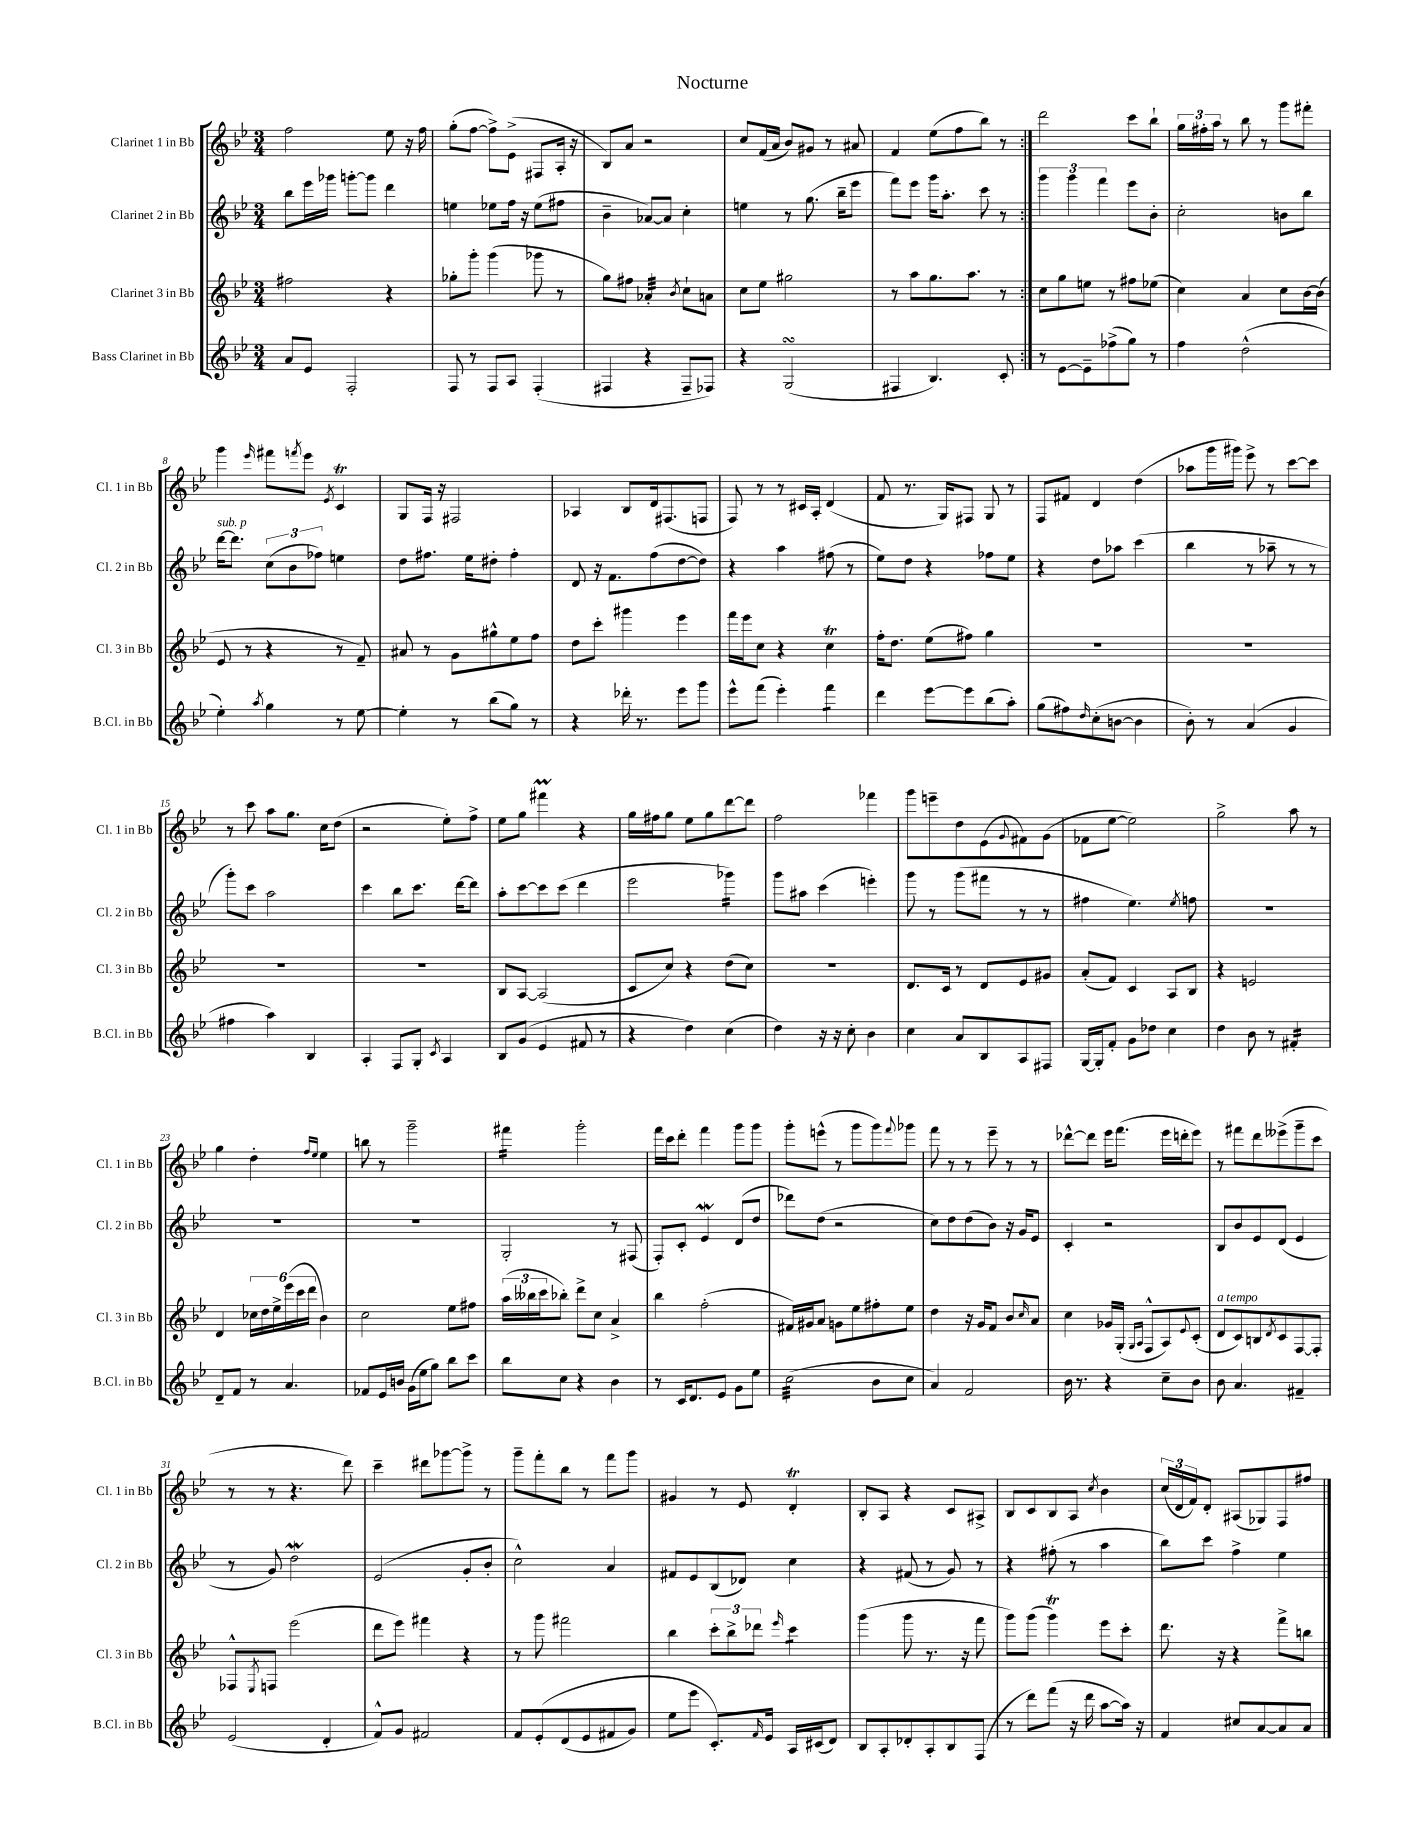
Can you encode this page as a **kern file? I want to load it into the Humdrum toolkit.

**kern	**kern	**kern	**kern
*staff4	*staff3	*staff2	*staff1
*clefG2	*clefG2	*clefG2	*clefG2
*k[b-e-]	*k[b-e-]	*k[b-e-]	*k[b-e-]
*M3/4	*M3/4	*M3/4	*M3/4
8a	2ff#	8bb-	2ff
8e-	.	16eee-	.
.	.	16ggg-	.
2F'	.	[8ggg'	.
.	.	8ggg]	.
.	4r	4ddd	8ee-
.	.	.	16r
.	.	.	16ff
=	=	=	=
8F	8gg-'	4ee	(8gg'
8r	8ggg'	.	[8ff
8F	(4ggg	8ee-	8ff^])
8A	.	16ff	(8e-^
.	.	16r	.
(4F'	8ggg-	(8ee-	8F#
.	8r	8ff#	16A'
.	.	.	16r
=	=	=	=
4F#	8gg)	4b-~	8B-)
.	8ff#	.	8a
4r	4a-'	[8a-)	2r
.	.	8a-]	.
.	8qb-	.	.
8F#~	8cc`	4cc'	.
8F-)	8a	.	.
=	=	=	=
4r	8cc	4ee	8cc
.	8ee-	.	(16f
.	.	.	16a
(2G	2gg#	8r	8b-)
.	.	(8.gg	8g#
.	.	.	8r
.	.	16bb-~	.
.	.	8eee-	8a#
=	=	=	=
4F#	8r	8fff)	4f
.	8aa	8eee-	.
4.B-)	8.gg	16ggg	(8ee-
.	.	8.aa'	.
.	.	.	8ff
.	8.aa	.	.
.	.	8ccc	8bb-)
8c'	8r	8r	8r
=:|!	=:|!	=:|!	=:|!
8r	8cc	6ggg	2ddd
[8e-	8gg	.	.
.	.	6ggg	.
8e-~]	8ee	.	.
.	.	6fff	.
(8ff-^	8r	.	.
8gg)	8ff#	8eee-	8ccc
8r	(8ee-	8b-'	8bb-`
=	=	=	=
4ff	4cc)	2cc'	24gg
.	.	.	24ff#'
.	.	.	24aa
.	.	.	8r
(2dd^^	4a	.	8bb-
.	.	.	8r
.	8cc	8b	8ggg
.	[16b-	8bb-	8fff#'
.	(16b-]	.	.
=	=	=	=
4ee-')	8e-	[16ddd	4ggg
.	.	8.ddd]	.
.	8r	.	.
8qaa	.	.	16qqeee-
4gg	4r	(12cc	8fff#
.	.	12b-	.
.	.	.	8qfff
.	.	.	8eee-
.	.	12ff-)	.
.	.	.	8qe-
8r	8r	4ee	4c
[8ee-	8f~)	.	.
=	=	=	=
4ee-']	8a#	8dd	8G
.	8r	8.ff#	16F
.	.	.	16r
8r	8g	.	2F#
.	.	16ee-	.
(8bb-	8gg#^^	8dd#'	.
8gg)	8ee-	4ff#'	.
8r	8ff	.	.
=	=	=	=
4r	8dd	8d	4A-
.	8ccc'	16r	.
.	.	8.f	.
16ddd-'	4ggg#	.	8B-
8.r	.	.	.
.	.	(8ff	16d
.	.	.	(8.F#
8eee-	4eee-	[8dd	.
8ggg	.	8dd])	8F
=	=	=	=
8eee-^^	16fff	4r	8F)
.	16eee-	.	.
(8fff	8cc	.	8r
4eee-')	4r	4aa	8r
.	.	.	16c#
.	.	.	16A'
4fff	4cc	(8ff#	(4d
.	.	8r	.
=	=	=	=
4ddd	16ff'	8ee-)	8f
.	8.dd	.	.
.	.	8dd	8.r
[8eee-	(8ee-	4r	.
.	.	.	16G)
8eee-]	8ff#)	.	8F#
(8bb-	4gg	8ff-	8G
8aa')	.	8ee-	8r
=	=	=	=
(8gg	2.r	4r	8F
8ff#)	.	.	8f#
16qqdd	.	.	.
(8cc'	.	8dd	4d
[8b	.	8aa-	.
4b]	.	(4ccc	(4dd
=	=	=	=
8b-')	2.r	4bb-	8aa-
8r	.	.	16ggg
.	.	.	16ggg#)
(4a	.	8r	8eee-^
.	.	8aa-~	8r
4g	.	8r	[8ccc
.	.	8r	8ccc]
=	=	=	=
4ff#	2.r	8ggg')	8r
.	.	8ccc	8ccc
4aa)	.	2aa	8aa
.	.	.	8.gg
4B-	.	.	.
.	.	.	16cc
.	.	.	(8dd
=	=	=	=
4A'	2.r	4ccc	2r
8F	.	8bb-	.
8G'	.	8.ccc	.
8qc	.	.	.
4A	.	.	8ee-')
.	.	[16ddd	.
.	.	8ddd]	8ff^
=	=	=	=
8B-	8B-	8aa'	8ee-
(8g	[8A	[8ccc	8gg
4e-	(2A]	8ccc]	4fff#
.	.	(8ccc	.
8f#	.	4ddd	4r
8r	.	.	.
=	=	=	=
4r	8c	2eee-	16gg
.	.	.	16ff#
.	8cc)	.	8gg
4dd)	4r	.	8ee-
.	.	.	8gg
(4cc	(8dd	4ggg-)	[8ddd
.	8cc)	.	8ddd]
=	=	=	=
4dd)	2.r	8ggg	2ff
.	.	8aa#	.
16r	.	(4ccc	.
16r	.	.	.
8cc'	.	.	.
4b-	.	4eee')	4fff-
=	=	=	=
4cc	8.d	8ggg	8ggg
.	.	8r	8eee~
.	16c	.	.
8a	8r	(8ggg	8dd
8B-	8d	8fff#	(8e-
.	.	.	8qqg
8A	8e-	8r	8f#)
8F#	8g#	8r	(8g
=	=	=	=
[16G	(8a'	4ff#	8f-
16G']	.	.	.
8f'	8f)	.	[8ee-
8g	4c	4.ee-)	2ee-])
8dd-	.	.	.
4cc	8A	.	.
.	.	8qee-	.
.	8B-	8ff	.
=	=	=	=
4dd	4r	2.r	2gg^
8b-	2e	.	.
8r	.	.	.
4f#'	.	.	8aa
.	.	.	8r
=	=	=	=
8d~	4d	2.r	4gg
8f	.	.	.
8r	24cc-	.	4dd'
.	24dd	.	.
.	24ee-^	.	.
4.a	(24eee-	.	.
.	24ccc	.	.
.	24ddd	.	.
.	.	.	16qqff
.	.	.	16qqee-
.	4b-)	.	4ee-
=	=	=	=
8f-	2cc	2.r	8bb
16e-	.	.	8r
16b	.	.	.
(16g	.	.	2ggg~
16ee-	.	.	.
8gg)	.	.	.
8bb-	8ee-	.	.
8ccc	8ff#	.	.
=	=	=	=
8bb-	(24aa	2G'	4fff#
.	24bb--	.	.
.	24ccc	.	.
8cc	8bb-')	.	.
4r	8ddd^	.	2ggg'
.	8cc	.	.
4b-	4a^	8r	.
.	.	(8F#	.
=	=	=	=
8r	4bb-	8F')	16fff
.	.	.	16ccc
16c	.	8c'	8ddd'
8.d	.	.	.
.	(2ff'	4e-	4fff
8e-	.	.	.
8g	.	(8d	8ggg
8ee-	.	8dd	8ggg
=	=	=	=
(2cc	16f#)	8ddd-)	8ggg'
.	16g#	.	.
.	8a	(8dd	(8eee^^
.	8g	2r	8r
.	8ee-	.	8ggg
8b-	8ff#'	.	8ggg)
.	.	.	8qqfff
8cc	8ee-	.	8ggg-
=	=	=	=
4a)	4dd	8cc)	8fff
.	.	8dd	8r
2f	16r	(8dd	8r
.	16g	.	.
.	8f	8b-)	8eee-~
.	8b-	16r	8r
.	.	16g	.
.	16qqcc	.	.
.	8a	8e-	8r
=	=	=	=
16b-	4cc	4c'	[8ddd-^^
8.r	.	.	.
.	.	.	8ddd-]
4r	16g-	2r	16eee-
.	(16G'	.	(8.fff
.	16qqG	.	.
.	16qqA	.	.
.	8F^^	.	.
8cc~	8A)	.	16eee-
.	.	.	16ddd'
.	8qqe-	.	.
8b-	(8c'	.	8eee-)
=	=	=	=
8b-	8d	8B-	8r
4.a	8c)	8b-	8fff#
.	8B	8e-	8ddd
.	8qd	.	.
.	8c	(8d	(8eee--^
4f#~	[8F	4e-	8ggg~
.	8F']	.	8ccc
=	=	=	=
(2e-	8F-^^	8r	8r
.	8qE-	.	.
.	8F	8g)	8r
.	(2eee-	2dd	4.r
4d'	.	.	.
.	.	.	8ddd)
=	=	=	=
8f^^)	8ddd	(2e-	4ccc~
8g	8eee-)	.	.
2f#	4fff#	.	8ddd#
.	.	.	[8ggg-
.	4r	8g'	8ggg-^]
.	.	8b-'	8r
=	=	=	=
8f	8r	2cc^^)	8ggg~
&(8e-'	8ggg	.	8fff'
(8d	2fff#	.	8bb-
8e-	.	.	8r
8f#	.	4a	8fff
8g)	.	.	8ggg
=	=	=	=
8ee-	4bb-	8f#	4g#
8eee-	.	8e-	.
8.c'&)	12ccc'	(8B-	8r
.	12bb-^	.	.
.	.	8d-)	8e-
.	12ddd-	.	.
16qqf	.	.	.
16e-	.	.	.
.	16qqeee-	.	.
16A	4ccc	4cc	4d'
(16c#	.	.	.
8d)	.	.	.
=	=	=	=
8B-	(4ggg	4r	8B-'
8A'	.	.	8A
8d-'	8ggg	(8f#	4r
8A'	8.r	8r	.
8B-	.	8g)	8c
.	16r	.	.
(8F	8fff	8r	8A#^
=	=	=	=
8r	8ggg)	4r	8B-
8ddd)	(8ggg	.	8c
(8fff	4ggg)	(8ff#'	8B-
16r	.	8r	8A
16ddd	.	.	.
.	.	.	8qcc
[8aa	8eee-	4aa	4b-
16aa])	8ccc'	.	.
16r	.	.	.
=	=	=	=
4f	8.ddd	8bb-)	(24cc
.	.	.	24d
.	.	.	24f)
.	.	8ccc	8d'
.	16r	.	.
8cc#	4r	4ff^	(8A#
[8a	.	.	8G-)
8a]	8fff^	4ee-	8F
8a	8bb	.	8ff#
==	==	==	==
*-	*-	*-	*-
